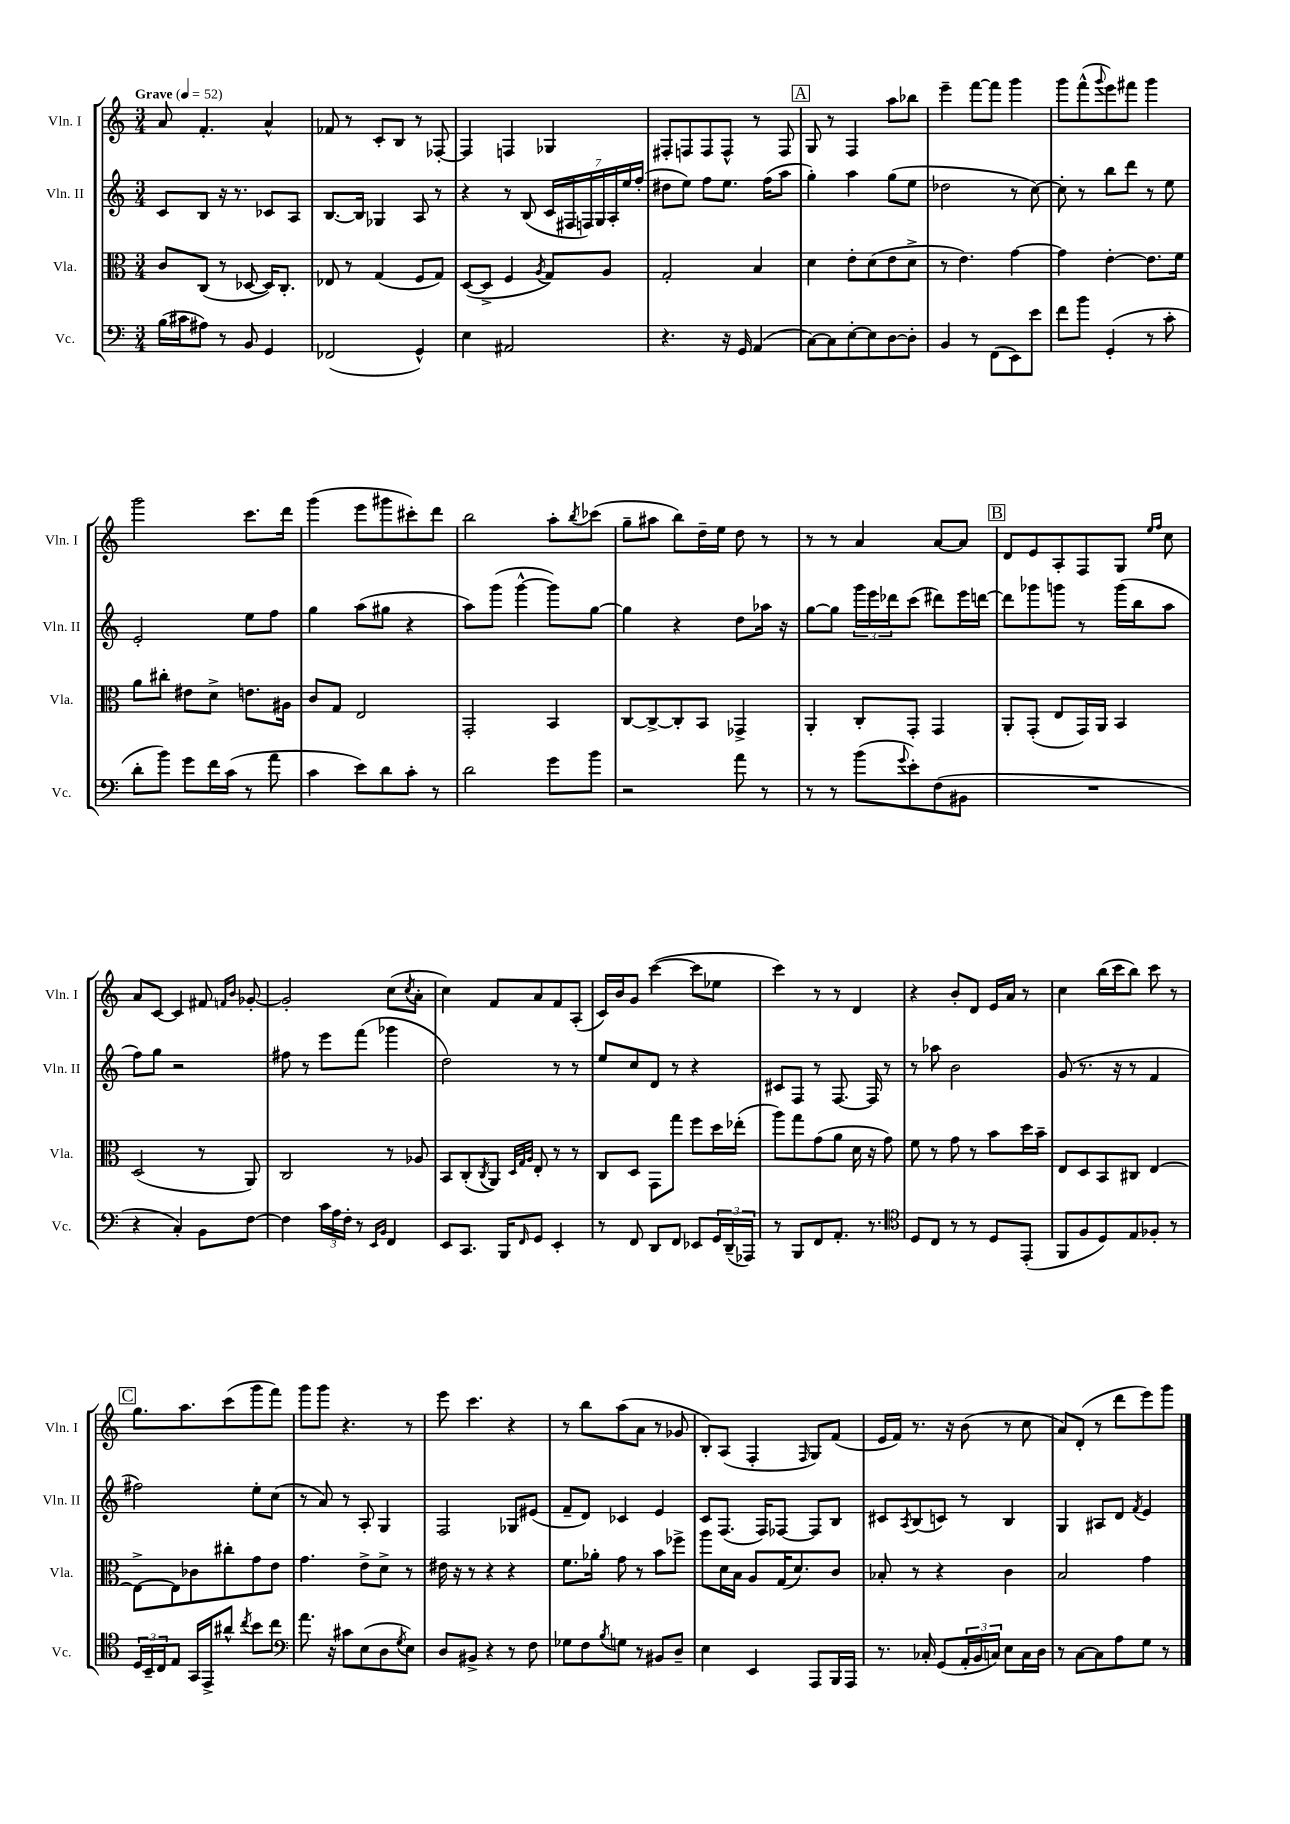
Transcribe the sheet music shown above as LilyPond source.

<<
\new StaffGroup <<
\new Staff = "s0" \with { instrumentName = "Vln. I" shortInstrumentName = "Vln. I" } {
    \clef treble \key c \major \numericTimeSignature \time 3/4 \tempo "Grave" 4 = 52
    a'8 f'4.-. a'4-^ |
    fes'8 r8 c'8-. b8 r8 fes8~-. |
    fes4 f4 ges4 |
    fis8-. f8 f8 f8-^ r8 f8 |
    \mark \markup { \box "A" } g8 r8 f4 a''8 bes''8 |
    e'''4-- f'''8~ f'''8 g'''4 |
    g'''8 f'''8-^( \appoggiatura { g'''8 } e'''8) fis'''8 g'''4 |
    g'''2 c'''8. d'''16 |
    g'''4( e'''8 gis'''8 cis'''8-.) d'''8 |
    b''2 a''8-. \acciaccatura { b''8 } ces'''8( |
    g''8-- ais''8 b''8) d''16-- e''16 d''8 r8 |
    r8 r8 a'4 a'8~ a'8 |
    \mark \markup { \box "B" } d'8 e'8 a8-. f8 g8 \grace { e''16 f''16 } c''8 |
    a'8 c'8~ c'4 fis'8 \grace { f'16 b'16 } ges'8~-. |
    ges'2-. c''8( \acciaccatura { c''8 } a'8-. |
    c''4) f'8 a'8 f'8 a8-.( |
    c'16) b'16 g'8 c'''4~( c'''8 ees''8 |
    c'''4) r8 r8 d'4 |
    r4 b'8-. d'8 e'16 a'16 r8 |
    c''4 b''16( c'''16 b''8) c'''8 r8 |
    \mark \markup { \box "C" } g''8. a''8. c'''8( g'''8 f'''8) |
    g'''8 g'''8 r4. r8 |
    e'''8 c'''4. r4 |
    r8 b''8 a''8( a'8 r8 ges'8 |
    b8-.) a8( f4-. \grace { f16 } g8) f'8( |
    e'16 f'16) r8. r16 b'8( r8 c''8 |
    a'8) d'8-.( r8 d'''8 e'''8) g'''8 \bar "|." |
}
\new Staff = "s1" \with { instrumentName = "Vln. II" shortInstrumentName = "Vln. II" } {
    \clef treble \key c \major \numericTimeSignature \time 3/4
    c'8 b8 r16 r8. ces'8 a8 |
    b8.~ b16 ges4 a8 r8 |
    r4 r8 b8( \tuplet 7/4 { c'16 fis16 f16) g16 a16-. e''16 f''16-.( } |
    dis''8 e''8) f''8 e''8. f''16( a''8 |
    \mark \markup { \box "A" } g''4-.) a''4 g''8( e''8 |
    des''2 r8 c''8~) |
    c''8-. r8 b''8 d'''8 r8 e''8 |
    e'2-. e''8 f''8 |
    g''4 a''8( gis''8 r4 |
    a''8) g'''8( g'''4~-^ g'''8) g''8~ |
    g''4 r4 d''8 aes''16 r16 |
    g''8~ g''8 \tuplet 3/2 { g'''16 e'''16 des'''16 } c'''8( dis'''8) e'''16 d'''16~ |
    \mark \markup { \box "B" } d'''8 ges'''8 g'''8 r8 g'''16( b''16 a''8 |
    f''8) g''8 r2 |
    fis''8 r8 e'''8 f'''8( ges'''4 |
    d''2) r8 r8 |
    e''8 c''8 d'8 r8 r4 |
    cis'8 f8 r8 f8.~ f16 r8 |
    r8 aes''8 b'2 |
    g'8( r8. r16 r8 f'4 |
    \mark \markup { \box "C" } fis''2) e''8-. c''8( |
    r8 a'8) r8 a8-. g4 |
    f2 ges8 eis'8( |
    f'8-- d'8) ces'4 e'4 |
    c'8 f8.( f16) fes8~ fes8 b8 |
    cis'8 \acciaccatura { a8 } b8( c'8) r8 b4 |
    g4 ais8 d'8 \acciaccatura { f'8 } e'4 \bar "|." |
}
\new Staff = "s2" \with { instrumentName = "Vla." shortInstrumentName = "Vla." } {
    \clef alto \key c \major \numericTimeSignature \time 3/4
    c'8 c8( r8 des8~ des16) c8.-. |
    ees8 r8 g4( f8 g8) |
    d8~( d8-> f4 \acciaccatura { a8 } g8) a8 |
    g2-. b4 |
    \mark \markup { \box "A" } d'4 e'8-. d'8( e'8 d'8-> |
    r8 e'4.) g'4~ |
    g'4 e'4~-. e'8. f'16 |
    a'8 cis''8-. eis'8 d'8-> e'8. ais16 |
    c'8 g8 e2 |
    g,2-. b,4 |
    c8~ c8~-> c8-. b,8 ges,4-> |
    a,4-. c8-. g,8-. g,4 |
    \mark \markup { \box "B" } a,8-. g,8-.( e8 g,16) a,16 b,4 |
    d2( r8 a,8) |
    c2 r8 aes8 |
    b,8 c8-.( \acciaccatura { c8 } a,8) \grace { d32 g32 a32 } e8-. r8 r8 |
    c8 d8 g,8 g''8 f''8 d''16 ees''16-.( |
    a''8) g''8 g'8( a'8 d'16 r16 g'8) |
    f'8 r8 g'8 r8 b'8 d''16 b'16-- |
    e8 d8 b,8 cis8 e4~ |
    \mark \markup { \box "C" } e8~-> e8 ces'8 cis''8-. g'8 e'8 |
    g'4. e'8-> d'8-> r8 |
    eis'16 r16 r8 r4 r4 |
    f'8. aes'16-. g'8 r8 b'8 fes''8-> |
    a''8 d'16 b16 a8 g16( d'8.) c'8 |
    bes8-. r8 r4 c'4 |
    b2 g'4 \bar "|." |
}
\new Staff = "s3" \with { instrumentName = "Vc." shortInstrumentName = "Vc." } {
    \clef bass \key c \major \numericTimeSignature \time 3/4
    b16( cis'16 ais8) r8 b,8 g,4 |
    fes,2( g,4-^) |
    e4 ais,2 |
    r4. r16 g,16 a,4( |
    \mark \markup { \box "A" } c8~) c8 e8~-. e8 d8~ d8-. |
    b,4 r8 f,8( e,8) e'8 |
    f'8 b'8 g,4-.( r8 c'8-. |
    d'8-. b'8) g'8 f'16 c'16( r8 a'8 |
    c'4 e'8) d'8 c'8-. r8 |
    d'2 g'8 b'8 |
    r2 a'8 r8 |
    r8 r8 b'8( \appoggiatura { g'8 } e'8-.) f8( bis,8 |
    \mark \markup { \box "B" } R2. |
    r4 c4-.) b,8 f8~ |
    f4 \tuplet 3/2 { c'16 a16 f16-. } r8 \grace { e,16 b,16 } f,4 |
    e,8 c,8. b,,16 \grace { f,16 } g,8 e,4-. |
    r8 f,8 d,8 f,8 ees,8 \tuplet 3/2 { g,16 d,16--( aes,,16) } |
    r8 b,,8 f,8 a,8.-. r8. |
    \clef tenor d8 c8 r8 r8 d8 e,8-.( |
    f,8 f8 d8) e8 fes8-. r8 |
    \mark \markup { \box "C" } \tuplet 3/2 { d16 b,16-- c16 } e8 g,16 e,16-> ais'8-^ \acciaccatura { c''8 } b'8 c''8 |
    \clef bass a'8. r16 cis'8 e8( d8 \acciaccatura { g8 } e8) |
    d8 bis,8-> r4 r8 f8 |
    ges8 f8 \acciaccatura { b8 } g8 r8 bis,8 d8-- |
    e4 e,4 a,,8 b,,16 a,,16 |
    r8. ces16-. g,8( \tuplet 3/2 { a,16-. b,16 c16) } e8 c16 d16 |
    r8 c8~ c8 a8 g8 r8 \bar "|." |
}
>>
>>
\layout { \context { \Score \remove "Bar_number_engraver" } }
